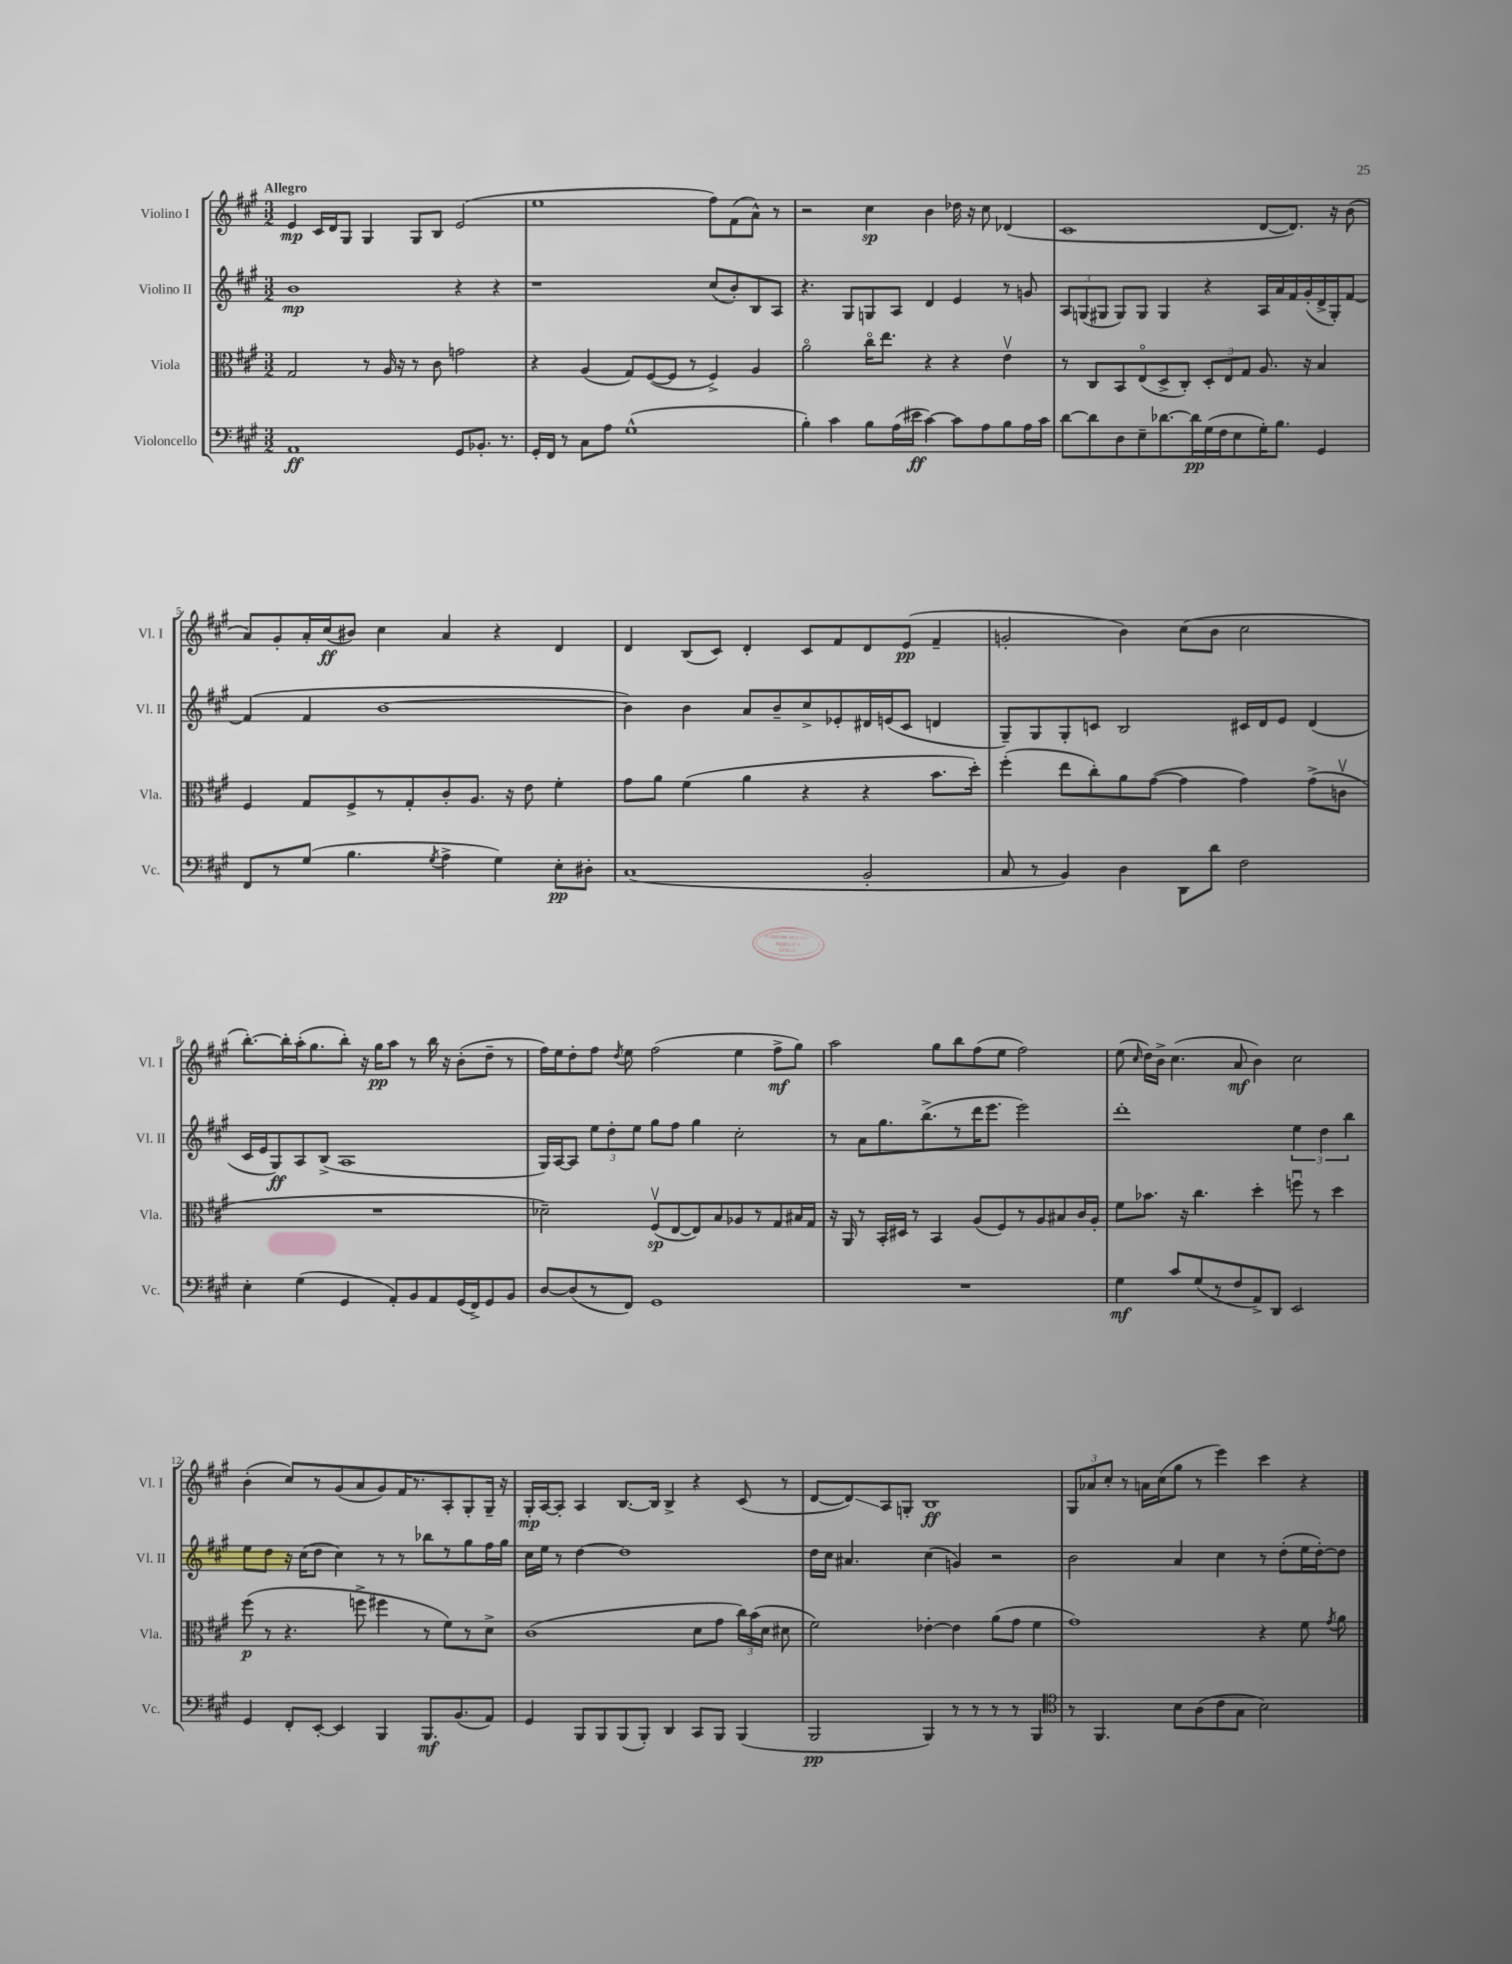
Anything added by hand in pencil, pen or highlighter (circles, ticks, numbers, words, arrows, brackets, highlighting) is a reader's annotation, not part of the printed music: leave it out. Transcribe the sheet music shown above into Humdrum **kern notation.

**kern	**kern	**kern	**kern
*staff4	*staff3	*staff2	*staff1
*clefF4	*clefC3	*clefG2	*clefG2
*k[f#c#g#]	*k[f#c#g#]	*k[f#c#g#]	*k[f#c#g#]
*M3/2	*M3/2	*M3/2	*M3/2
1AA	2G#	1b	4e
.	.	.	16c#
.	.	.	16d
.	.	.	8G#
.	8r	.	4G#
.	16A	.	.
.	16r	.	.
.	8r	.	8G#
.	8c#	.	8B
8GG#	2g	4r	(2e
8.BB-'	.	.	.
.	.	4r	.
8.r	.	.	.
=	=	=	=
16GG#'	4r	1r	1ee
16FF#	.	.	.
8r	.	.	.
8C#	(4A	.	.
8A	.	.	.
(1G#^^	8G#)	.	.
.	([8F#	.	.
.	8F#]	.	.
.	8r	.	.
.	4F#^)	(8cc#	8ff#)
.	.	8b')	(8f#
.	4A	8B	8a^^)
.	.	8A	8r
=	=	=	=
4B')	2ao	4.r	2r
4c#	.	.	.
.	.	8G#	.
8B	16cc#o	8G	4cc#
.	8.ee	.	.
(16A	.	8A	.
16e#	.	.	.
[4c#)	4r	4d	4b
8c#]	4r	4e	16dd-
.	.	.	16r
8A	.	.	8cc#
8B	4ev	8r	(4d-
16A	.	8g	.
16c#	.	.	.
=	=	=	=
[8d	8r	12A	1c#
.	.	(12G	.
8d]	8C#	.	.
.	.	12G#	.
8D	8BB	8G#)	.
8E~	(8Eo	8G#	.
[8.d-	8D^	4G#	.
.	8C#')	.	.
16d-]	.	.	.
(16G#	12D'	4r	.
16F#	.	.	.
.	12E	.	.
8E	.	.	.
.	12G#	.	.
16G#')	8.A	16A	[8d
8.B	.	16a	.
.	.	16f#	8.d])
.	16r	(16g#'	.
4GG#	4B	16d^	.
.	.	16G#')	16r
.	.	[8f#	(8b
=	=	=	=
8FF#	4F#	(4f#]	8a)
8r	.	.	8g#'
(8G#	8G#	4f#	16a'
.	.	.	(16cc#
4.B	8F#^	.	8b#)
.	8r	[1b	4cc#
.	8G#'	.	.
8qG#	.	.	.
4A^	8c#'	.	4a
.	8.A	.	.
4G#)	.	.	4r
.	16r	.	.
.	8e	.	.
8E'	4f#'	.	4d
8D#'	.	.	.
=	=	=	=
(1C#	8g#	4b])	4d
.	8a	.	.
.	(4f#	4b	(8B
.	.	.	8c#)
.	4a	8a	4d'
.	.	8b~	.
.	4r	8cc#^	8c#
.	.	8e-'	8f#
2BB'	4r	16d#	8d
.	.	(16e	.
.	.	8c#	(8e
.	8.b	4d	4f#~
.	16dd')	.	.
=	=	=	=
8C#	(4ff#'	8G#~)	2g'
8r	.	8G#	.
4BB)	8ee	8G#'	.
.	8cc#')	8c	.
4D	8a	2B	4b)
.	([8g#	.	.
8DD	4g#]	.	(8cc#
8d	.	.	8b
2F#	4g#)	16c#	2cc#
.	.	16d	.
.	.	8e	.
.	(8g#^	(4d	.
.	8cv	.	.
=	=	=	=
4E'	1.r	16c#	[8.bb')
.	.	16e	.
.	.	8G#)	.
.	.	.	16bb']
(4G#	.	8A	(16aa'
.	.	.	8.gg#
.	.	(8B^	.
4GG#	.	1A	8bb')
.	.	.	16r
.	.	.	16gg#
8AA')	.	.	8aa
8BB	.	.	8r
8AA	.	.	16bb
.	.	.	16r
(16GG#	.	.	(8b'
16FF#^)	.	.	.
8GG#	.	.	8dd~
8BB	.	.	8r
=	=	=	=
[8D	2d-~)	16G#)	16ff#)
.	.	[16A	16ee
(8D]	.	8A]	8dd'
8r	.	12ee	8ff#
.	.	12dd'	.
.	.	.	8qdd
8FF#)	.	.	8ee
.	.	12ee	.
1GG#	(8F#v	8gg#	(2ff#
.	[8E	8ff#	.
.	8E])	4gg#	.
.	8B	.	.
.	8A-	2cc#'	4ee
.	8r	.	.
.	8G#	.	8ff#^
.	16B#	.	8gg#)
.	16G#	.	.
=	=	=	=
1.r	16r	8r	2aa
.	16AA	.	.
.	8r	8a	.
.	16BB'	8.gg#	.
.	16D#	.	.
.	8r	.	.
.	.	(8.bb^	.
.	4BB	.	8gg#
.	.	8r	8bb
.	(8A	16ddd	(8ff#
.	.	8.eee	.
.	8F#)	.	8ee
.	8r	2eee)	2ff#)
.	8A	.	.
.	8B#	.	.
.	16c#	.	.
.	16A'	.	.
=	=	=	=
4G#	8f#	1ddd'	(8ee
.	.	.	16qqcc#
.	8.b-	.	16dd)
.	.	.	16b^
8c#	.	.	(4.cc#
.	16r	.	.
(8G#	4.cc#	.	.
8r	.	.	.
8F#	.	.	8a
8AA^)	4dd'	.	4b)
8DD	.	.	.
2EE	8ffu	6ee	2cc#
.	8r	.	.
.	.	6dd	.
.	4dd	.	.
.	.	6bb	.
=	=	=	=
4GG#	(8ff#	8ee	(4b'
.	8r	8dd	.
8FF#'	4.r	16r	8cc#)
.	.	(16cc#	.
[8EE'	.	8dd	8r
4EE]	.	4cc#)	(8g#
.	8ff^	.	8a
4BBB	4ff#	8r	8g#)
.	.	8r	16f#
.	.	.	8.r
8.BBB	8r	8bb-	.
.	8f#)	8r	8A'
(8.BB	.	.	.
.	8r	8gg#	8G#'
8AA)	8d^	16ff#	16G#~
.	.	16gg#	16r
=	=	=	=
4GG#	(1c#	16cc#	16G#'
.	.	16ee	[16A
.	.	8r	8A']
8BBB	.	[4dd	4A
8BBB	.	.	.
(8BBB	.	1dd]	[8.B
8BBB')	.	.	.
.	.	.	16B]
4DD	.	.	4B^
8CC#	8d	.	4r
8BBB	8g#	.	.
(4BBB	24cc#)	.	(8c#
.	(24b	.	.
.	24d	.	.
.	8d#	.	8r
=	=	=	=
2BBB	2f#)	16dd	[8d
.	.	16cc#	.
.	.	4.a#	8d])
.	.	.	8A
.	.	.	8G'
4BBB)	[4e-'	(4cc#	1B
8r	4e-]	4g)	.
8r	.	.	.
8r	(8a	2r	.
8r	8g#	.	.
4BBB	4f#	.	.
=	=	=	=
*clefC4	*	*	*
8r	1g#)	2b	12G#
.	.	.	12a-
4.FF#	.	.	.
.	.	.	12cc#'
.	.	.	8r
.	.	.	16a
.	.	.	(16cc#
8B	.	4a	8gg#
(8A	.	.	8r
8c#	.	4cc#	4eee)
8G#	.	.	.
2B)	4r	8r	4ccc#
.	.	(8dd'	.
.	8f#	16ee	4r
.	.	[16dd')	.
.	8qg#	.	.
.	8a	8dd]	.
==	==	==	==
*-	*-	*-	*-
